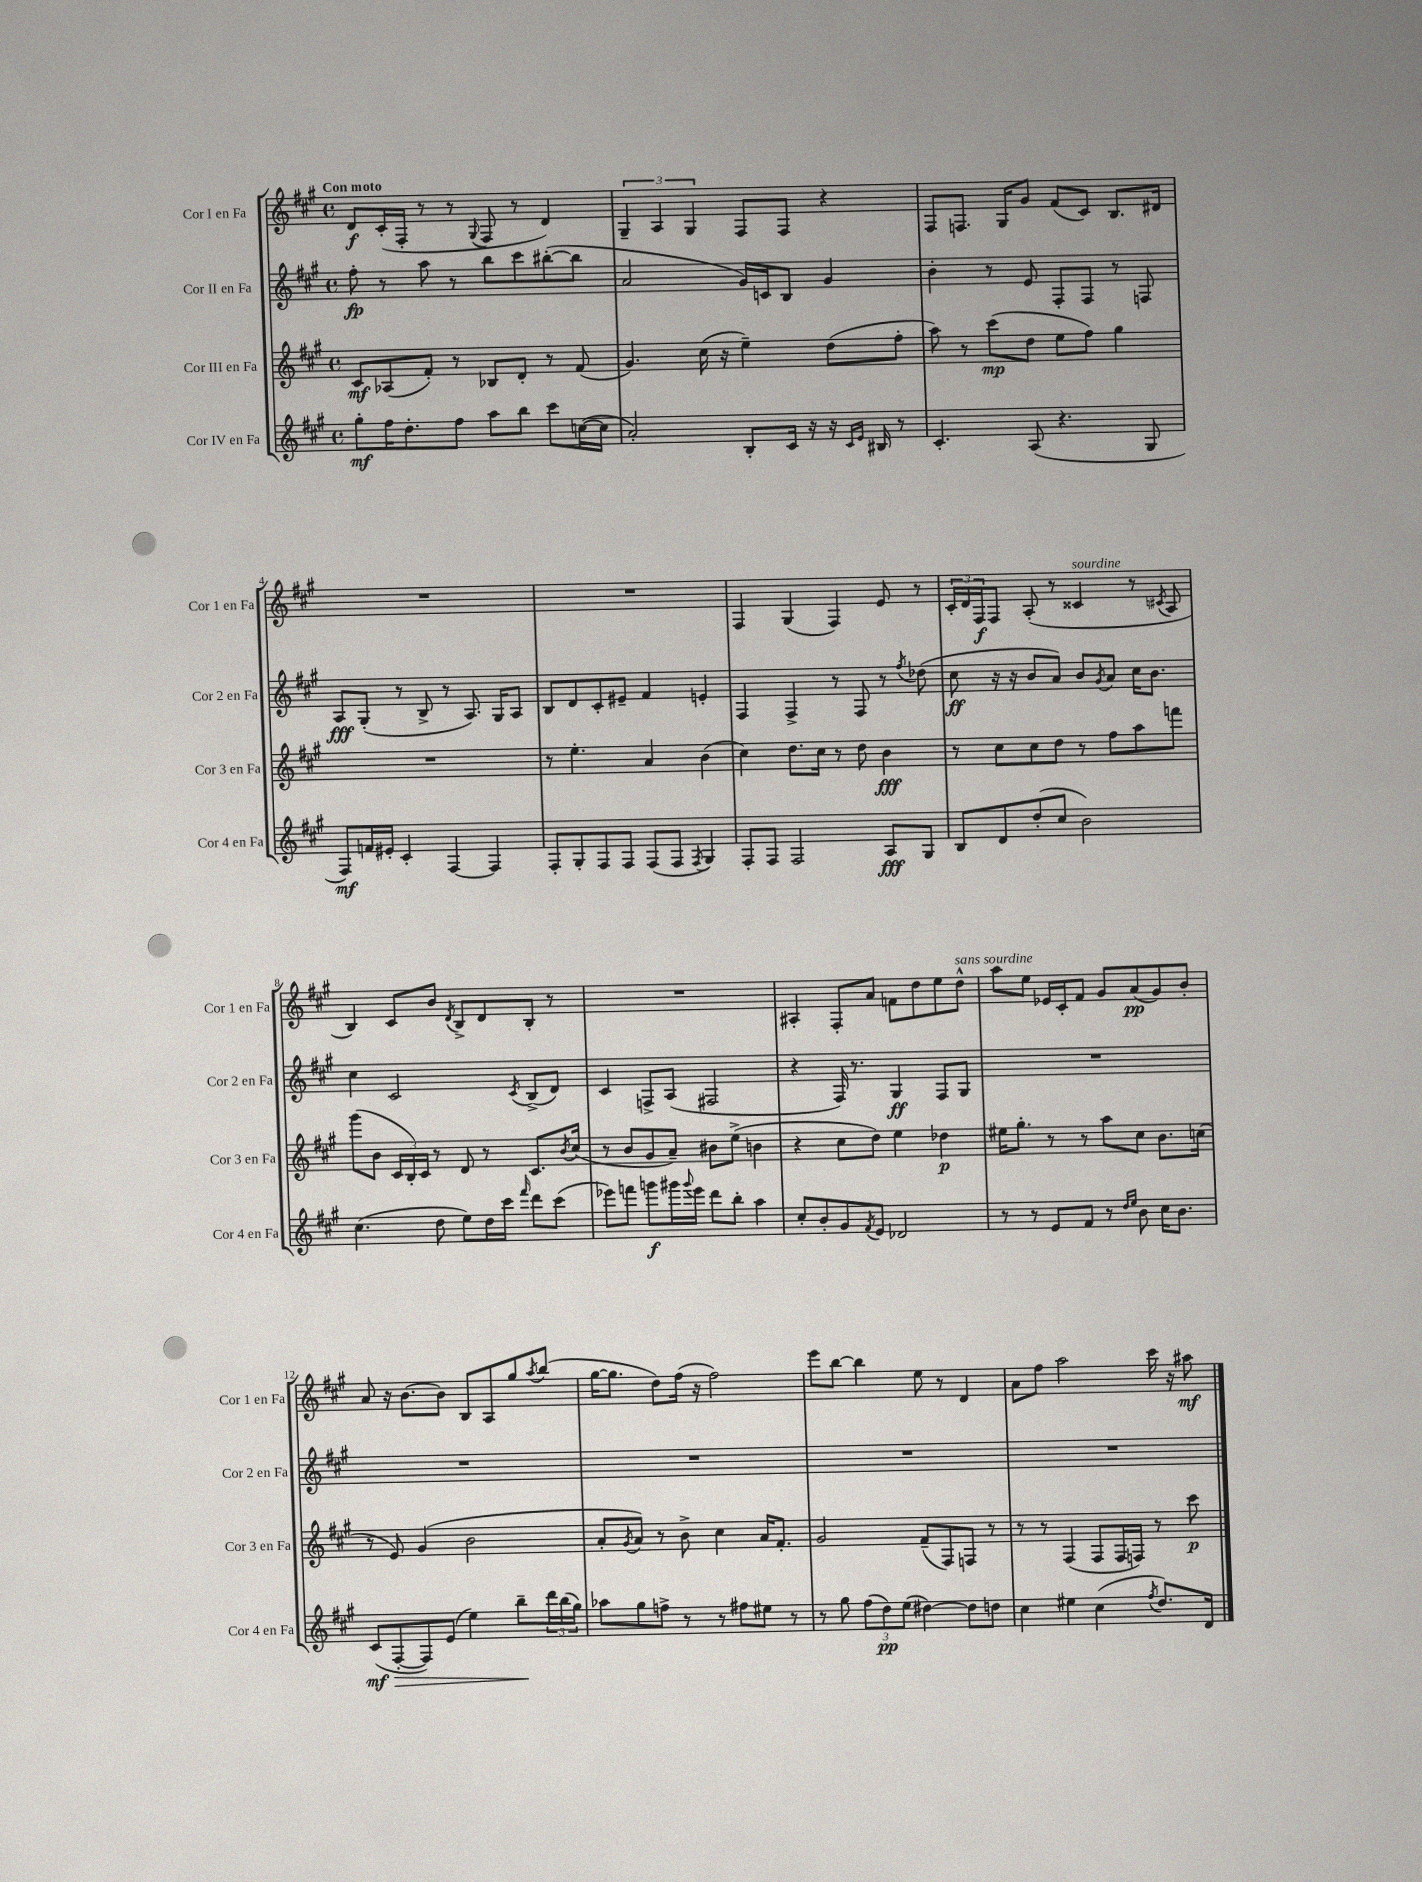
<<
\new StaffGroup <<
\new Staff = "s0" \with { instrumentName = "Cor I en Fa" shortInstrumentName = "Cor 1 en Fa" } {
    \clef treble \key a \major \defaultTimeSignature \time 4/4 \tempo "Con moto"
    d'8\f cis'16-.( fis16-. r8 r8 \appoggiatura { gis8 } fis8 r8 d'4) |
    \tuplet 3/2 { gis4-- a4 gis4 } fis8 fis8 r4 |
    fis8 f8. gis16 gis'8 fis'8( cis'8) b8. dis'16 |
    R1 |
    R1 |
    fis4 gis4( fis4) e'8 r8 |
    \tuplet 3/2 { cis'16-. d'16 fis16\f } fis8 a8-.( r8 cisis'4^\markup { \italic "sourdine" } r8 \acciaccatura { cis'8 } a8 |
    b4) cis'8 b'8 \acciaccatura { d'8 } b8-> d'8 b8-. r8 |
    R1 |
    ais4-. fis8-. a'8 f'8 d''8 e''8 d''8-^^\markup { \italic "sans sourdine" } |
    a''8 e''8 ees'16 cis'16-. fis'8 gis'8 a'8\pp( gis'8) b'8-. |
    a'8 r16 b'8.~ b'8 b8 a8 gis''8 \acciaccatura { a''8 } b''8( |
    gis''16~ gis''8. d''8) fis''16( r16 fis''2) |
    e'''8 b''8~ b''4 e''8 r8 d'4 |
    a'8 fis''8 a''2 cis'''16 r16 ais''8\mf \bar "|." |
}
\new Staff = "s1" \with { instrumentName = "Cor II en Fa" shortInstrumentName = "Cor 2 en Fa" } {
    \clef treble \key a \major \defaultTimeSignature \time 4/4
    fis''8-.\fp r8 a''8 r8 b''8 cis'''8 bis''8~-.( bis''8 |
    a'2 gis'16) c'16 b8 gis'4 |
    b'4-. r8 e'8 fis8-. fis8 r8 f8 |
    a8\fff gis8-.( r8 b8-> r8 a8.) gis16 a8 |
    b8 d'8 cis'8-. eis'8-- fis'4 e'4-. |
    fis4 fis4-> r8 fis8 r8 \acciaccatura { fis''8 } des''8( |
    cis''8\ff r16 r16 b'8 a'8) b'8 \acciaccatura { gis'8 } a'8 cis''16 b'8. |
    cis''4 cis'2 \acciaccatura { cis'8 } b8->( d'8) |
    cis'4 f8-> a8( fis2 |
    r4 fis16) r8. gis4\ff fis8 gis8 |
    R1 |
    R1 |
    R1 |
    R1 |
    R1 \bar "|." |
}
\new Staff = "s2" \with { instrumentName = "Cor III en Fa" shortInstrumentName = "Cor 3 en Fa" } {
    \clef treble \key a \major \defaultTimeSignature \time 4/4
    cis'8\mf aes8( fis'8-.) r8 bes8 d'8-. r8 fis'8( |
    gis'4.) cis''16( r16 e''4--) d''8( fis''8-. |
    a''8) r8 cis'''8\mp( d''8 e''8 fis''8) gis''4 |
    R1 |
    r8 e''4.-. a'4 b'4( |
    cis''4) d''8. cis''16 r8 d''8 b'4\fff |
    r8 cis''8 cis''8 d''8 r8 fis''8 a''8 f'''8 |
    gis'''8( b'8 \tuplet 3/2 { cis'16 b16-.) cis'16 } r8 d'8 r8 cis'8. \acciaccatura { b'8 } cis''16( |
    r8 b'8 gis'8 a'8--) bis'8 e''8->( b'4 |
    r4 cis''8 d''8) e''4 des''4\p |
    eis''16 gis''8.-. r8 r8 a''8 cis''8 b'8. c''16( |
    r8 e'8) gis'4( b'2 |
    a'8-. \acciaccatura { gis'8 } a'8) r8 b'8-> cis''4 a'16 fis'8.-. |
    gis'2 fis'8--( fis8) f8 r8 |
    r8 r8 fis4( fis8 fis16 f16) r8 cis'''8\p \bar "|." |
}
\new Staff = "s3" \with { instrumentName = "Cor IV en Fa" shortInstrumentName = "Cor 4 en Fa" } {
    \clef treble \key a \major \defaultTimeSignature \time 4/4
    gis''8-.\mf fis''16 d''8.-. fis''8 a''8 b''8 cis'''8 c''16~( c''16 |
    a'2-.) b8-. cis'16 r16 r16 \grace { cis'16 e'16 } bis16 r8 |
    cis'4.-. a8( r4. gis8 |
    fis8\mf) f'16 eis'16-. cis'4-. fis4~ fis4 |
    fis8-. gis8-. fis8 fis8 fis8( fis8 \acciaccatura { fis8 } gis4) |
    fis8-. fis8 fis2 a8\fff gis8 |
    b8 d'8 d''8-.( cis''8 b'2) |
    cis''4.( d''8 e''8) d''16 cis'''16 \grace { fis'''16 } d'''8 cis'''8( |
    ees'''8) f'''8 g'''8\f gis'''16 \appoggiatura { gis'''8 } ees'''16 d'''8 b''8-. a''4 |
    cis''8-. b'8-. gis'8 \acciaccatura { fis'8 } e'8 des'2 |
    r8 r8 e'8 fis'8 r8 \grace { d''16 e''16 } b'8 cis''16 b'8. |
    cis'8\mf( fis8~-.\> fis8) e'8( e''4) b''8--\! \tuplet 3/2 { d'''16 b''16( gis''16) } |
    aes''8 gis''8 f''8-> r8 r8 fis''8 eis''8 r8 |
    r8 gis''8 \tuplet 3/2 { fis''8( d''8\pp) e''8( } dis''4~) dis''8 d''8 |
    cis''4 eis''4 cis''4( \acciaccatura { fis''8 } d''8.) d'16 \bar "|." |
}
>>
>>
